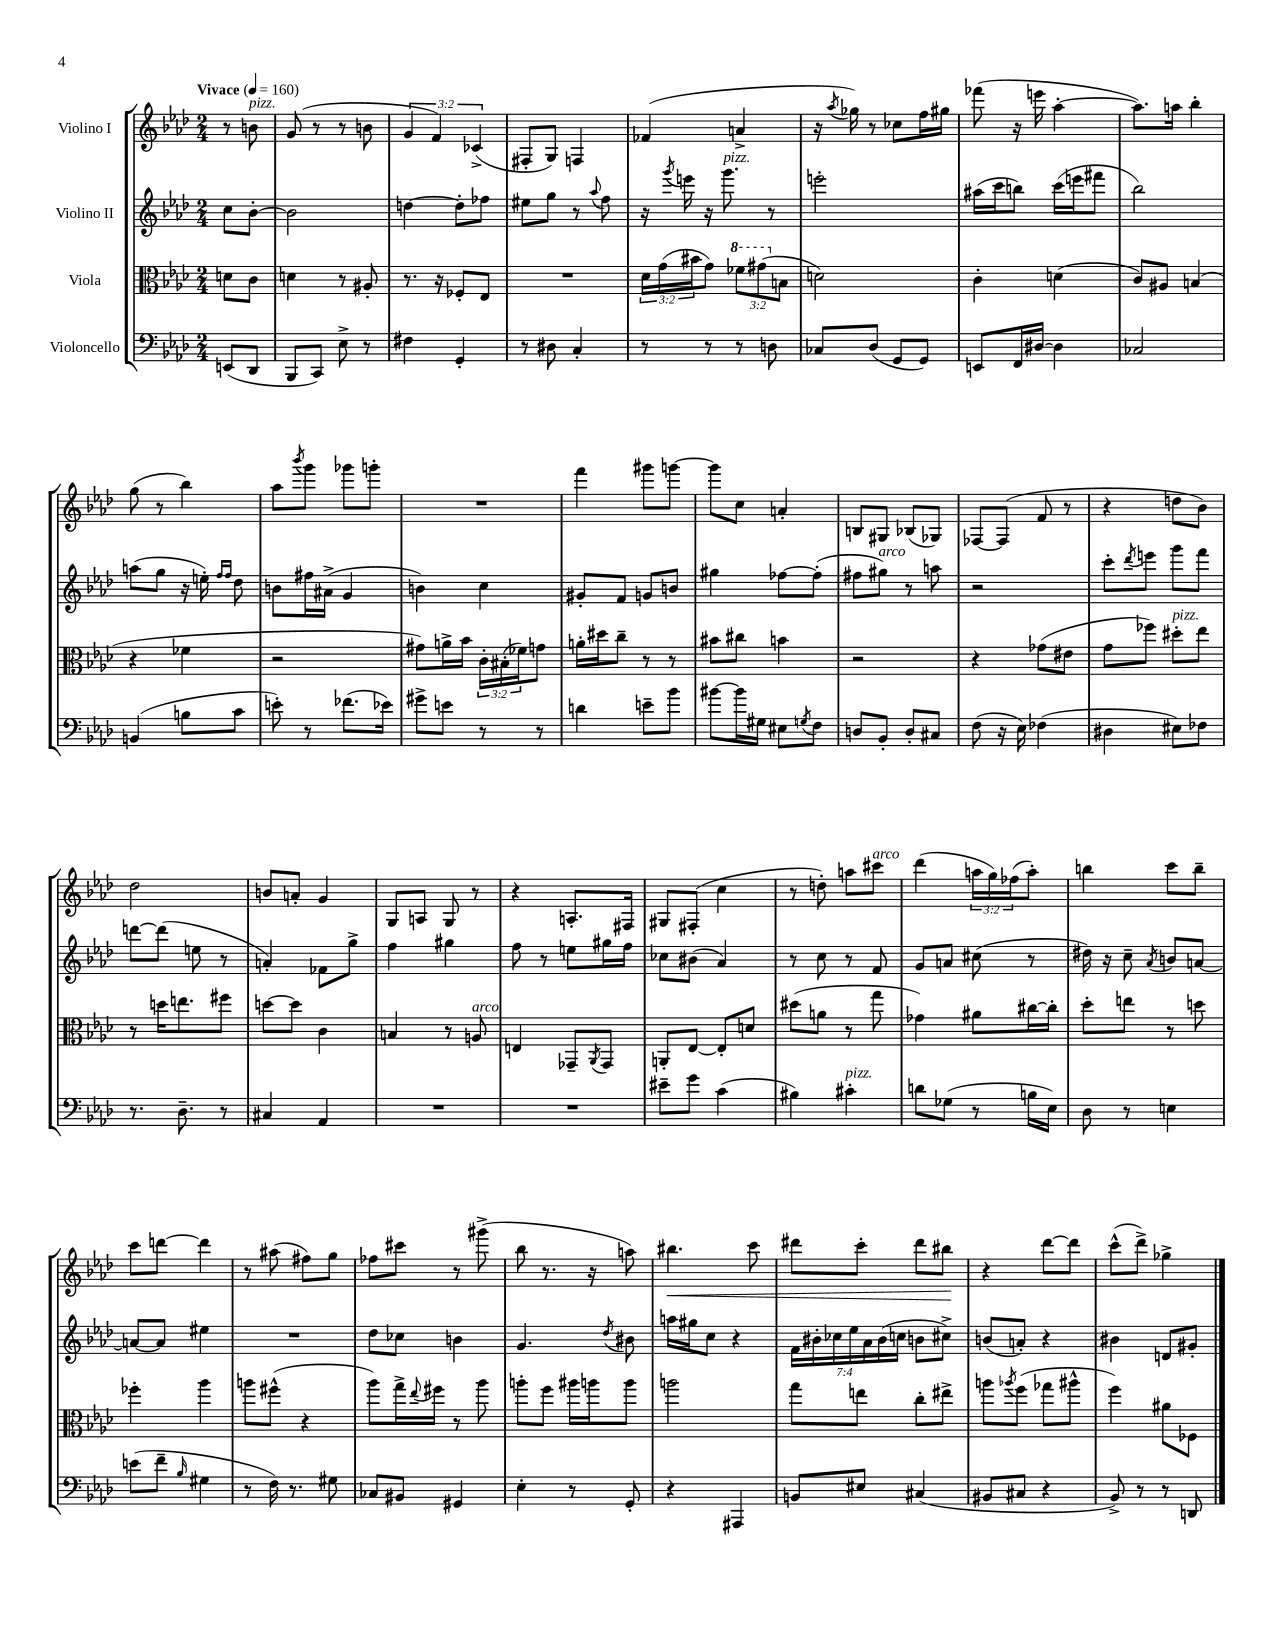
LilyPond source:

<<
\new StaffGroup <<
\new Staff = "s0" \with { instrumentName = "Violino I" } {
    \clef treble \key aes \major \numericTimeSignature \time 2/4 \override Staff.TupletNumber.text = #tuplet-number::calc-fraction-text \partial 4 \tempo "Vivace" 4 = 160
    r8 b'8^\markup { \italic "pizz." } |
    g'8( r8 r8 b'8 |
    \tuplet 3/2 { g'4 f'4) ces'4->( } |
    fis8-. g8) f4 |
    fes'4( a'4-> |
    r16 \acciaccatura { aes''8 } ges''16) r8 ces''8 f''16 gis''16 |
    fes'''8( r16 e'''16 aes''4~-. |
    aes''8.) a''16 bes''4-. |
    g''8( r8 bes''4) |
    aes''8 \acciaccatura { bes'''8 } g'''8 ges'''8 g'''8-. |
    R2 |
    f'''4 gis'''8 g'''8~ |
    g'''8 c''8 a'4-. |
    b8 gis8 bes8( ges8) |
    fes8~ fes8( f'8 r8 |
    r4 d''8 bes'8) |
    des''2 |
    b'8 a'8-. g'4 |
    g8 a8 g8 r8 |
    r4 a8.-. fis16 |
    gis8 fis8-.( c''4 |
    r8 d''8-.) a''8 cis'''8^\markup { \italic "arco" } |
    des'''4( \tuplet 3/2 { a''16 g''16) fes''16( } a''8-.) |
    b''4 c'''8 b''8-- |
    c'''8 d'''8~ d'''4 |
    r8 ais''8( fis''8) g''8 |
    fes''8 cis'''8 r8 gis'''8->( |
    bes''8 r8. r16 a''8) |
    bis''4.\< c'''8 |
    dis'''8 c'''8-. dis'''8 bis''8\! |
    r4 des'''8~ des'''8 |
    c'''8-^( des'''8->) ges''4-> \bar "|." |
}
\new Staff = "s1" \with { instrumentName = "Violino II" } {
    \clef treble \key aes \major \numericTimeSignature \time 2/4 \override Staff.TupletNumber.text = #tuplet-number::calc-fraction-text \partial 4
    c''8 bes'8~-. |
    bes'2 |
    d''4~ d''8-. fes''8 |
    eis''8 g''8 r8 \appoggiatura { aes''8 } f''8 |
    r16 \acciaccatura { g'''8 } e'''16 r16 g'''8.^\markup { \italic "pizz." } r8 |
    e'''2-. |
    ais''16( c'''16 b''8) c'''16( e'''16 fis'''8 |
    bes''2) |
    a''8( g''8 r16 e''16-.) \grace { f''16 f''16 } des''8 |
    b'8 fis''16 ais'16->( g'4 |
    b'4) c''4 |
    gis'8-. f'8 g'8 b'8 |
    gis''4 fes''8~ fes''8-.( |
    fis''8 gis''8^\markup { \italic "arco" }) r8 a''8 |
    r2 |
    c'''8-. \acciaccatura { des'''8 } e'''8 g'''8 f'''8 |
    d'''8~ d'''8( e''8 r8 |
    a'4-.) fes'8 g''8-> |
    f''4 gis''4 |
    f''8 r8 e''8 gis''16 f''16 |
    ces''8 bis'8( aes'4) |
    r8 c''8 r8 f'8 |
    g'8 a'8 cis''8( r8 |
    dis''16) r16 c''8-- \acciaccatura { aes'8 } b'8 a'8~ |
    a'8~ a'8 eis''4 |
    R2 |
    des''8 ces''8 b'4 |
    g'4. \acciaccatura { des''8 } bis'8 |
    a''16 gis''16 c''8 r4 |
    \tuplet 7/4 { f'16 bis'16-. ces''16 ees''16 aes'16 bis'16( c''16 } b'8 cis''8->) |
    b'8( a'8-.) r4 |
    bis'4 d'8 gis'8-. \bar "|." |
}
\new Staff = "s2" \with { instrumentName = "Viola" } {
    \clef alto \key aes \major \numericTimeSignature \time 2/4 \override Staff.TupletNumber.text = #tuplet-number::calc-fraction-text \partial 4
    d'8 c'8 |
    d'4 r8 ais8-. |
    r8. r16 fes8-. ees8 |
    R2 |
    \tuplet 3/2 { des'16 g'16( bis'16 } g'8) \tuplet 3/2 { \ottava #1 fes''8 gis''8( \ottava #0 b8 } |
    d'2) |
    c'4-. d'4( |
    c'8) ais8 b4( |
    r4 fes'4 |
    r2 |
    gis'8) a'16-> bes'16 \tuplet 3/2 { c'16-. bis16-.( fes'16) } g'8 |
    a'16-. dis''16 c''8-- r8 r8 |
    bis'8 cis''8 b'4 |
    r2 |
    r4 ges'8( eis'8 |
    g'8 fes''8) dis''8-.^\markup { \italic "pizz." } ees''8 |
    r8 d''16 e''8. fis''8 |
    d''8~ d''8 c'4 |
    b4 r8 a8^\markup { \italic "arco" } |
    e4 ges,8-- \acciaccatura { aes,8 } ges,8 |
    a,8-. ees8~ ees8-. d'8 |
    dis''8( a'8 r8 g''8 |
    ges'4) ais'8 cis''16~ cis''16-. |
    des''8-. e''8 r8 d''8 |
    fes''4-. aes''4 |
    a''8 fis''8-^( r4 |
    aes''8) g''16-> \appoggiatura { ees''8 } fis''16 r8 aes''8 |
    a''8-. f''8 ais''16 a''16 a''8 |
    a''2 |
    g''8 e''8 c''8-. eis''8-> |
    a''8 \acciaccatura { aes''8 } f''8( ges''8 ais''8-^ |
    f''4) ais'8 fes8 \bar "|." |
}
\new Staff = "s3" \with { instrumentName = "Violoncello" } {
    \clef bass \key aes \major \numericTimeSignature \time 2/4 \partial 4
    e,8( des,8 |
    bes,,8 c,8) ees8-> r8 |
    fis4 g,4-. |
    r8 dis8 c4-. |
    r8 r8 r8 d8 |
    ces8 des8( g,8 g,8) |
    e,8 f,16 dis16~ dis4 |
    ces2 |
    b,4( b8 c'8 |
    e'8-.) r8 fes'8.( ees'16) |
    gis'8-> e'8 r8 r8 |
    d'4 e'8-- bes'8 |
    bis'8~ bis'16 gis16 eis8 \acciaccatura { g8 } f8 |
    d8 bes,8-. d8-. cis8 |
    f8( r16 ees16) fes4( |
    dis4 eis8) fes8 |
    r8. des8.-- r8 |
    cis4 aes,4 |
    R2 |
    R2 |
    eis'8-- g'8 c'4( |
    bis4) cis'4-.^\markup { \italic "pizz." } |
    d'8 ges8( r8 b16 ees16) |
    des8 r8 e4 |
    e'8( f'8-- \grace { bes16 } gis4 |
    r8 f16) r8. gis8 |
    ces8 bis,8 gis,4 |
    ees4-. r8 g,8-. |
    r4 ais,,4 |
    b,8 eis8 cis4( |
    bis,8 cis8 r4 |
    bes,8->) r8 r8 d,8 \bar "|." |
}
>>
>>
\layout { \context { \Score \remove "Bar_number_engraver" } }
